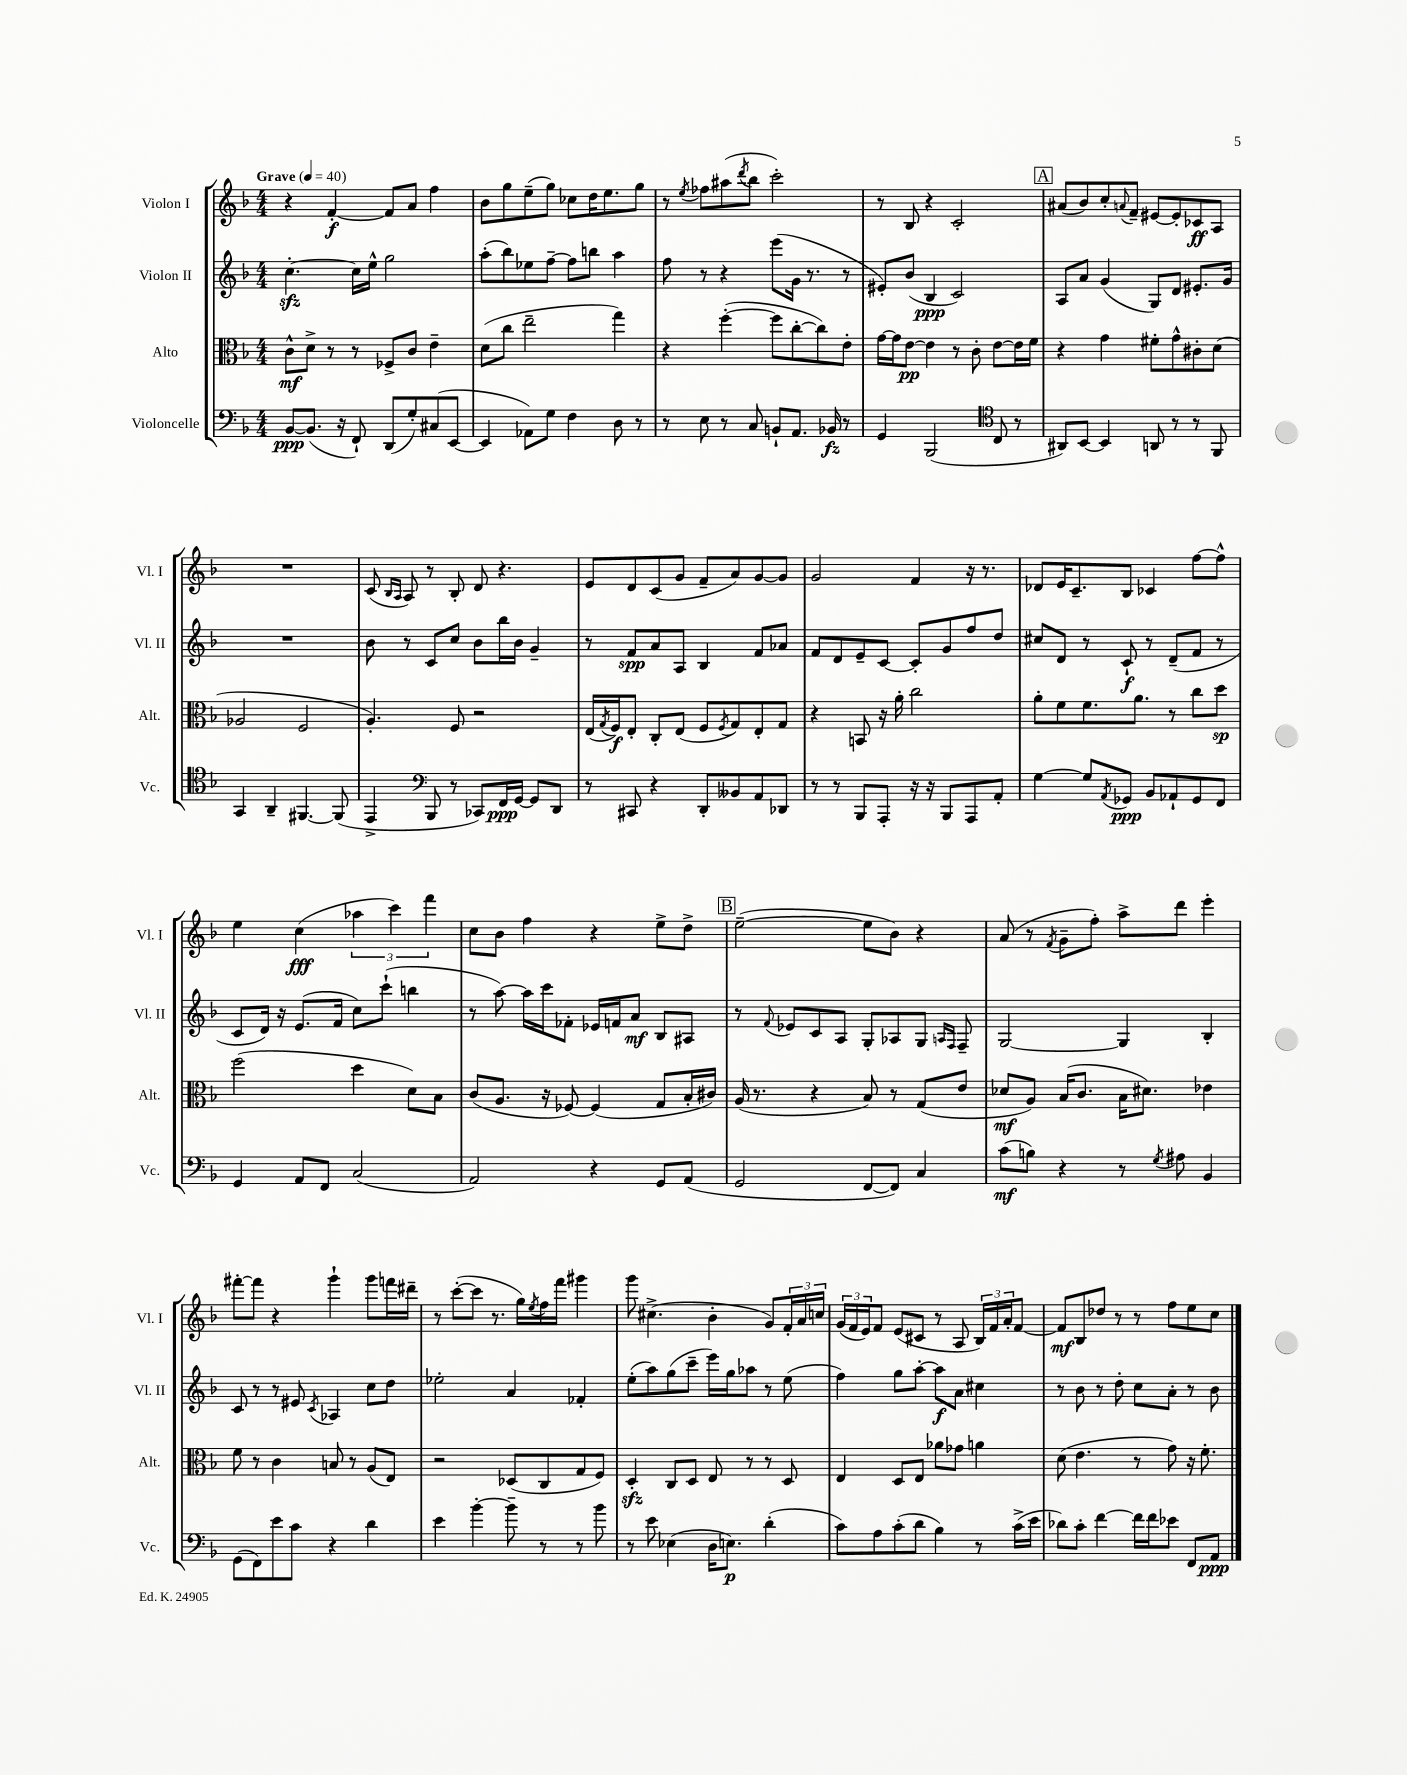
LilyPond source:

<<
\new StaffGroup <<
\new Staff = "s0" \with { instrumentName = "Violon I" shortInstrumentName = "Vl. I" } {
    \clef treble \key f \major \numericTimeSignature \time 4/4 \tempo "Grave" 4 = 40
    r4 f'4~-.\f f'8 a'8 f''4 |
    bes'8 g''8 e''8--( g''8) ces''8 d''16 e''8. g''8 |
    r8 \acciaccatura { e''8 } fes''8 ais''8( \acciaccatura { d'''8 } bes''8 c'''2-.) |
    r8 bes8 r4 c'2-. |
    \mark \markup { \box "A" } ais'8( bes'8) c''8-. \appoggiatura { a'8 } f'8-- eis'8~ eis'8-. ces'8\ff a8 |
    R1 |
    c'8( \grace { bes16 a16 } a8) r8 bes8-. d'8 r4. |
    e'8 d'8 c'8( g'8 f'8-- a'8) g'8~ g'8 |
    g'2 f'4 r16 r8. |
    des'8 e'16 c'8.-- bes8 ces'4 f''8~ f''8-^ |
    e''4 c''4\fff( \tuplet 3/2 { aes''4 c'''4) f'''4 } |
    c''8 bes'8 f''4 r4 e''8-> d''8-> |
    \mark \markup { \box "B" } e''2~--( e''8 bes'8) r4 |
    a'8( r8 \acciaccatura { f'8 } g'8-- f''8-.) a''8-> d'''8 e'''4-. |
    fis'''8~-. fis'''8 r4 g'''4-! g'''8 f'''16 dis'''16-- |
    r8 c'''8~-.( c'''8 r8. g''16) \acciaccatura { e''8 } f''16 f'''16 gis'''4 |
    g'''8 cis''4.->( bes'4-. g'8) \tuplet 3/2 { f'16-. a'16 c''16 } |
    \tuplet 3/2 { g'16( f'16 e'16) } f'8 e'8( cis'8 r8 a8 \tuplet 3/2 { bes16) f'16 a'16-. } f'8~ |
    f'8\mf bes8 des''8 r8 r8 f''8 e''8 c''8 \bar "|." |
}
\new Staff = "s1" \with { instrumentName = "Violon II" shortInstrumentName = "Vl. II" } {
    \clef treble \key f \major \numericTimeSignature \time 4/4
    c''4.~-.\sfz c''16 e''16-^ g''2 |
    a''8-.( bes''8) ees''8 f''8~-- f''8 b''8 a''4 |
    f''8 r8 r4 e'''8( g'16 r8. r8 |
    eis'8-.) bes'8( bes4\ppp c'2) |
    \mark \markup { \box "A" } a8 a'8 g'4( g8) d'8 eis'8.-. g'16 |
    R1 |
    bes'8 r8 c'8 c''8 bes'8 bes''16 bes'16 g'4-- |
    r8 f'8\spp a'8 a8 bes4 f'8 aes'8 |
    f'8 d'8 e'8-- c'8~ c'8-. g'8 f''8 d''8 |
    cis''8 d'8 r8 c'8-!\f r8 d'8--( f'8 r8 |
    c'8 d'16) r16 e'8.( f'16 c''8) c'''8-!( b''4 |
    r8 a''8~) a''16 c'''16 fes'8-. ees'16 f'16 a'8\mf bes8 ais8 |
    \mark \markup { \box "B" } r8 \appoggiatura { f'8 } ees'8 c'8 a8 g8-. aes8 g8 \grace { a16 f16 } f8-- |
    g2~ g4 bes4-. |
    c'8 r8 r8 eis'8 \acciaccatura { c'8 } aes4 c''8 d''8 |
    ees''2-. a'4 fes'4-. |
    e''8-.( a''8) g''8( c'''8-- e'''16) g''16 aes''8 r8 e''8( |
    f''4) g''8 a''8~-. a''8\f a'8 cis''4 |
    r8 bes'8 r8 d''8-. c''8 a'8-. r8 bes'8 \bar "|." |
}
\new Staff = "s2" \with { instrumentName = "Alto" shortInstrumentName = "Alt." } {
    \clef alto \key f \major \numericTimeSignature \time 4/4
    c'8-^\mf d'8-> r8 r8 fes8-> c'8 e'4-- |
    d'8( c''8 e''2-- g''4) |
    r4 f''4~-.( f''8 c''8~-. c''8) e'8-. |
    g'16~ g'16 e'8~\pp e'4 r8 c'8-. e'8~ e'16 f'16 |
    \mark \markup { \box "A" } r4 g'4 fis'8-. g'8-^ cis'8-. d'8( |
    aes2 f2 |
    a4.-.) f8 r2 |
    e16( \acciaccatura { g8 } f16\f) e8-. c8-. e8( f8 \acciaccatura { f8 } g8) e8-. g8 |
    r4 b,8 r16 a'16-. c''2 |
    a'8-. f'8 f'8. a'8. r8 c''8 d''8\sp |
    f''2( d''4 d'8) bes8 |
    c'8( a8. r16 fes8~) fes4( g8 bes16-. cis'16) |
    \mark \markup { \box "B" } a16( r8. r4 bes8) r8 g8( e'8 |
    des'8\mf a8) bes16( c'8. bes16 dis'8.) ees'4 |
    f'8 r8 c'4 b8 r8 a8( e8) |
    r2 des8( c8 g8 f8) |
    d4-.\sfz c8 d8 e8 r8 r8 d8 |
    e4 d8 e8 aes'8 ges'8 a'4 |
    d'8( e'4. r8 g'8) r16 f'8.-. \bar "|." |
}
\new Staff = "s3" \with { instrumentName = "Violoncelle" shortInstrumentName = "Vc." } {
    \clef bass \key f \major \numericTimeSignature \time 4/4
    bes,8~\ppp bes,8.( r16 f,8-!) d,8( g8-.) cis8( e,8~ |
    e,4 aes,8) g8 f4 d8 r8 |
    r8 e8 r8 c8 b,8-! a,8. bes,16\fz r8 |
    g,4 bes,,2( \clef tenor c8 r8 |
    \mark \markup { \box "A" } ais,8) bes,8~ bes,4 a,8 r8 r8 f,8 |
    g,4 a,4-- fis,4.~ fis,8( |
    e,4-> \clef bass bes,,8 r8 ces,8) f,16\ppp g,16~ g,8 d,8 |
    r8 cis,8 r4 d,8-. beses,8 a,8 des,8 |
    r8 r8 bes,,8 a,,8-. r16 r16 bes,,8 a,,8 a,8-. |
    g4~ g8 \acciaccatura { a,8 } ges,8\ppp bes,8 aes,8-! ges,8 f,8 |
    g,4 a,8 f,8 c2( |
    a,2) r4 g,8 a,8( |
    \mark \markup { \box "B" } g,2 f,8~ f,8) c4 |
    c'8\mf( b8) r4 r8 \acciaccatura { g8 } ais8 bes,4 |
    g,8( f,8) e'8 c'8 r4 d'4 |
    e'4 bes'4~-. bes'8-- r8 r8 bes'8 |
    r8 e'8 ees4( d16 e8.\p) d'4-.( |
    c'8) a8 c'8-.( d'8 bes4) r8 c'16->( e'16 |
    des'8) c'8-. f'4~ f'16 f'16 ees'8 f,8 a,8\ppp \bar "|." |
}
>>
>>
\layout { \context { \Score \remove "Bar_number_engraver" } }
